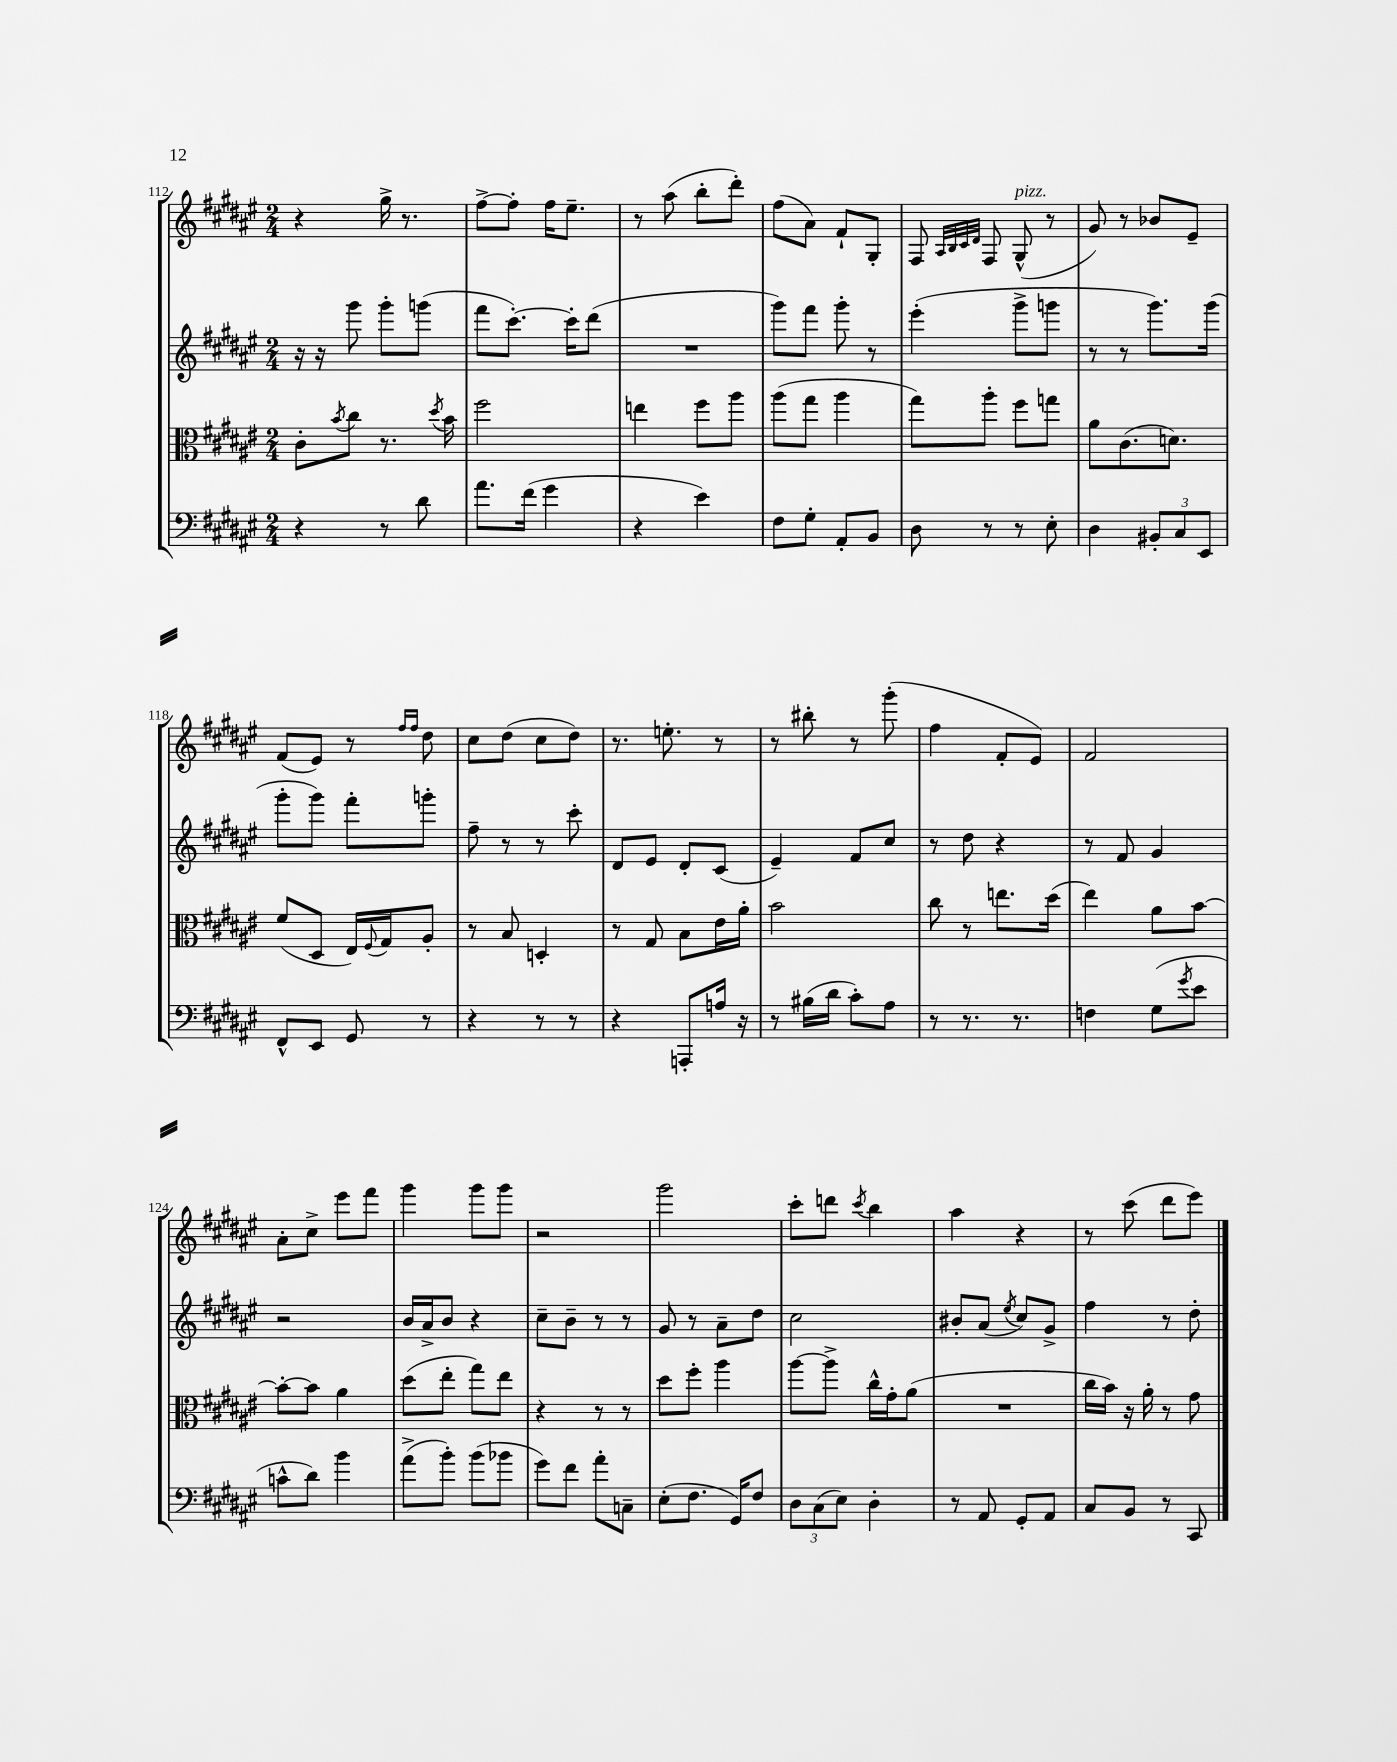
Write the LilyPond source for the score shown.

<<
\new StaffGroup <<
\new Staff = "s0" {
    \clef treble \key fis \major \numericTimeSignature \time 2/4
    r4 gis''16-> r8. |
    fis''8~-> fis''8-. fis''16 eis''8.-- |
    r8 ais''8( b''8-. dis'''8-.) |
    fis''8( ais'8) fis'8-! gis8-. |
    fis8 \grace { ais32 b32 cis'32 dis'32 } fis8 gis8-^^\markup { \italic "pizz." }( r8 |
    gis'8) r8 bes'8 eis'8-- |
    fis'8( eis'8) r8 \grace { fis''16 fis''16 } dis''8 |
    cis''8 dis''8( cis''8 dis''8) |
    r8. e''8.-. r8 |
    r8 bis''8-. r8 gis'''8-.( |
    fis''4 fis'8-. eis'8) |
    fis'2 |
    ais'8-. cis''8-> eis'''8 fis'''8 |
    gis'''4 gis'''8 gis'''8 |
    r2 |
    gis'''2 |
    cis'''8-. d'''8 \acciaccatura { cis'''8 } b''4 |
    ais''4 r4 |
    r8 cis'''8( dis'''8 eis'''8) \bar "|." |
}
\new Staff = "s1" {
    \clef treble \key fis \major \numericTimeSignature \time 2/4
    r16 r16 gis'''8 gis'''8-. g'''8( |
    fis'''8 cis'''8.~-.) cis'''16-. dis'''8( |
    R2 |
    gis'''8) fis'''8 gis'''8-. r8 |
    eis'''4-.( gis'''8-> g'''8 |
    r8 r8 gis'''8.) gis'''16( |
    gis'''8-. gis'''8) fis'''8-. g'''8-. |
    fis''8-- r8 r8 cis'''8-. |
    dis'8 eis'8 dis'8-. cis'8( |
    eis'4--) fis'8 cis''8 |
    r8 dis''8 r4 |
    r8 fis'8 gis'4 |
    r2 |
    b'16 ais'16-> b'8 r4 |
    cis''8-- b'8-- r8 r8 |
    gis'8 r8 ais'8-- dis''8 |
    cis''2 |
    bis'8-. ais'8( \acciaccatura { eis''8 } cis''8) gis'8-> |
    fis''4 r8 dis''8-. \bar "|." |
}
\new Staff = "s2" {
    \clef alto \key fis \major \numericTimeSignature \time 2/4
    cis'8-. \acciaccatura { b'8 } cis''8 r8. \acciaccatura { dis''8 } b'16 |
    fis''2 |
    e''4 fis''8 ais''8 |
    ais''8( gis''8 ais''4 |
    gis''8) ais''8-. fis''8 g''8 |
    ais'8 cis'8.( d'8.) |
    fis'8( dis8 eis16) \appoggiatura { fis8 } gis16 ais8-. |
    r8 b8 d4-. |
    r8 gis8 b8 eis'16 ais'16-. |
    b'2 |
    cis''8 r8 e''8. dis''16( |
    eis''4) ais'8 b'8~ |
    b'8~-. b'8 ais'4 |
    dis''8( eis''8-. gis''8) eis''8 |
    r4 r8 r8 |
    dis''8 fis''8-. ais''4 |
    ais''8~ ais''8-> cis''16-^ gis'16-. ais'8( |
    R2 |
    cis''16 b'16) r16 ais'16-. r8 gis'8 \bar "|." |
}
\new Staff = "s3" {
    \clef bass \key fis \major \numericTimeSignature \time 2/4
    r4 r8 dis'8 |
    ais'8. fis'16( gis'4 |
    r4 eis'4) |
    fis8 gis8-. ais,8-. b,8 |
    dis8 r8 r8 eis8-. |
    dis4 \tuplet 3/2 { bis,8-. cis8 eis,8 } |
    fis,8-^ eis,8 gis,8 r8 |
    r4 r8 r8 |
    r4 a,,8-. a16 r16 |
    r8 bis16( dis'16 cis'8-.) ais8 |
    r8 r8. r8. |
    f4 gis8( \acciaccatura { gis'8 } eis'8 |
    c'8-^ dis'8) b'4 |
    ais'8->( b'8-.) b'8( bes'8 |
    gis'8) fis'8 ais'8-. c8-- |
    eis8-.( fis8. gis,16) fis8 |
    \tuplet 3/2 { dis8 cis8( eis8) } dis4-. |
    r8 ais,8 gis,8-. ais,8 |
    cis8 b,8 r8 cis,8 \bar "|." |
}
>>
>>
\layout { \context { \Score currentBarNumber = #112 } }
